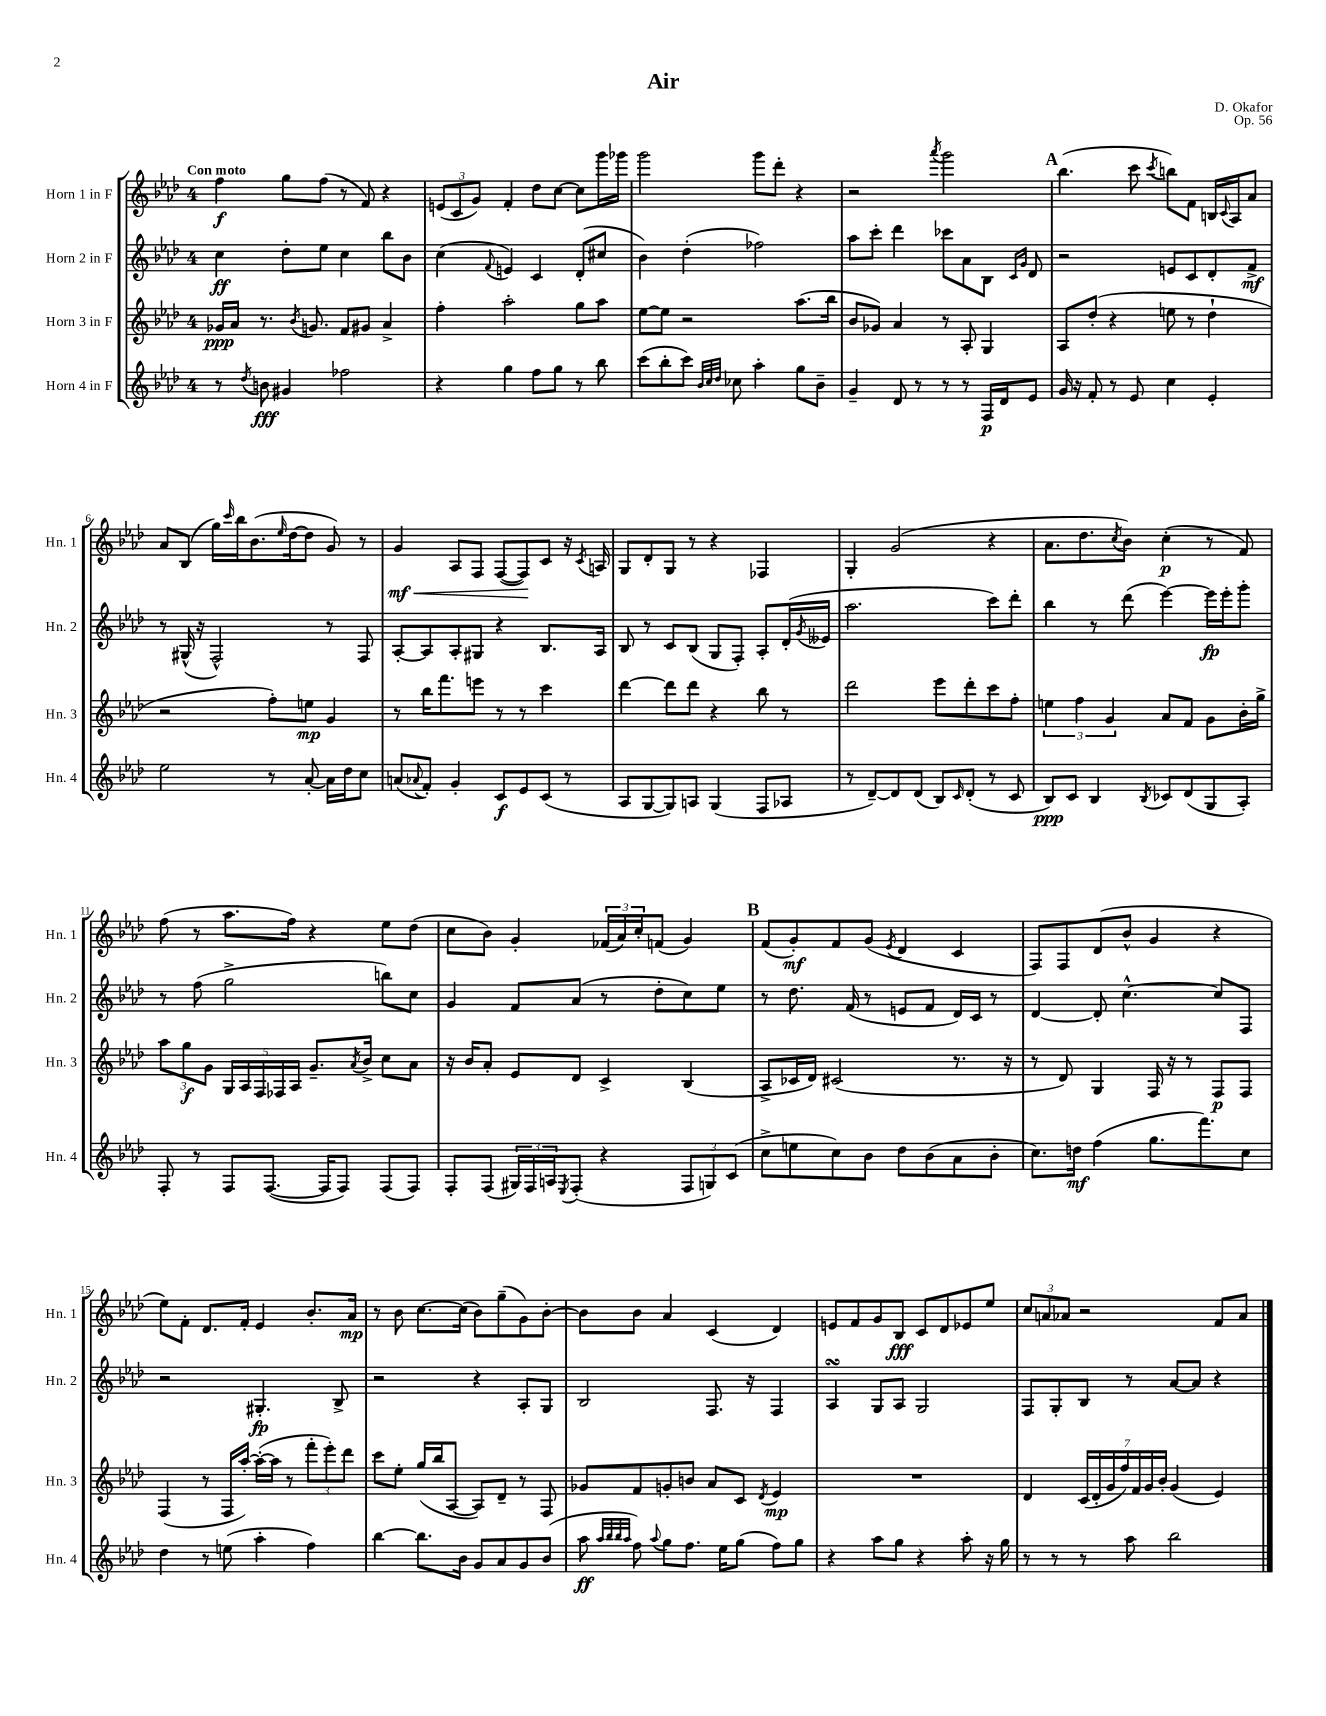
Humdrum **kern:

**kern	**kern	**kern	**kern
*staff4	*staff3	*staff2	*staff1
*clefG2	*clefG2	*clefG2	*clefG2
*k[b-e-a-d-]	*k[b-e-a-d-]	*k[b-e-a-d-]	*k[b-e-a-d-]
*M4/4	*M4/4	*M4/4	*M4/4
8r	16g-	4cc	4ff
.	16a-	.	.
8qdd-	.	.	.
8b	8.r	.	.
4g#	.	8dd-'	8gg
.	8qb-	.	.
.	8.g	.	.
.	.	8ee-	(8ff
2ff-	8f	4cc	8r
.	8g#	.	8f)
.	4a-^	8bb-	4r
.	.	8b-	.
=	=	=	=
4r	4ff'	(4cc	(12e
.	.	.	12c
.	.	.	12g)
.	.	8qqf	.
4gg	2aa-'	4e)	4f'
8ff	.	4c	8dd-
8gg	.	.	[8cc
8r	8gg	(8d-'	8cc]
8bb-	8aa-	8cc#	16ggg
.	.	.	16ggg-
=	=	=	=
(8ccc	[8ee-	4b-)	2ggg
8bb-'	8ee-]	.	.
8ccc)	2r	(4dd-'	.
32qqb-	.	.	.
32qqcc	.	.	.
32qqdd-	.	.	.
8cc-	.	.	.
4aa-'	.	2ff-)	8ggg
.	.	.	8ddd-'
8gg	(8.aa-	.	4r
8b-~	.	.	.
.	16bb-	.	.
=	=	=	=
4g~	8b-	8aa-	2r
.	8g-)	8ccc'	.
8d-	4a-	4ddd-	.
8r	.	.	.
.	.	.	8qaaa-
8r	8r	8ccc-	2ggg
8r	8A-'	8a-	.
16F	4G	8B-	.
16d-	.	.	.
.	.	16qqc	.
.	.	16qqg	.
8e-	.	8d-	.
=	=	=	=
16g	8A-	2r	(4.bb-
16r	.	.	.
8f'	(8dd-'	.	.
8r	4r	.	.
8e-	.	.	8ccc
.	.	.	8qccc
4cc	8ee	8e	8bb)
.	8r	8c	8f
4e-'	4dd-`	8d-'	16B
.	.	.	8qqc
.	.	.	16A-
.	.	8f^	8a-
=	=	=	=
2ee-	2r	8r	8a-
.	.	(16G#^^	(8B-
.	.	16r	.
.	.	2F^^)	16gg)
.	.	.	16qqccc
.	.	.	16bb-
.	.	.	(8.b-
8r	8ff')	.	.
.	.	.	16qqee-
.	.	.	[16dd-
[8a-'	8ee	.	8dd-]
16a-]	4g	8r	8g)
16dd-	.	.	.
8cc	.	8F	8r
=	=	=	=
(8a	8r	[8A-'	4g
8qqa-	.	.	.
8f')	16bb-	8A-]	.
.	8.fff	.	.
4g'	.	8A-'	8A-
.	8eee	8G#	8F
8c	8r	4r	([8F
8e-	8r	.	8F])
(8c	4ccc	8.B-	8c
8r	.	.	16r
.	.	.	8qc
.	.	16A-	16A
=	=	=	=
8A-	[4ddd-	8B-	8G
[8G	.	8r	8d-'
8G])	8ddd-]	8c	8G
8A	8ddd-	(8B-	8r
(4G	4r	8G	4r
.	.	8F')	.
8F	8bb-	8A-'	4F-
8A-	8r	(16d-'	.
.	.	8qg	.
.	.	16e--	.
=	=	=	=
8r	2ddd-	2.aa-	4G'
[8d-~)	.	.	.
8d-]	.	.	(2g
(8d-	.	.	.
8B-)	8eee-	.	.
16qqc	.	.	.
(8d-'	8ddd-'	.	.
8r	8ccc	8ccc)	4r
8c	8ff'	8ddd-'	.
=	=	=	=
8B-)	6ee	4bb-	8.a-
8c	.	.	.
.	6ff	.	.
.	.	.	8.dd-
4B-	.	8r	.
.	6g	.	.
.	.	.	8qcc
.	.	(8ddd-	8b-)
8qB-	.	.	.
8c-	8a-	[4eee-)	(4cc'
(8d-	8f	.	.
8G	8g	16eee-]	8r
.	.	16eee-'	.
8A-')	16b-'	8ggg'	8f)
.	16gg^	.	.
=	=	=	=
8F'	12aa-	8r	(8ff
.	12gg	.	.
8r	.	(8ff	8r
.	12g	.	.
8F	20G	2gg^	8.aa-
.	20A-	.	.
.	20F	.	.
([8.F	.	.	.
.	20F-	.	.
.	.	.	16ff)
.	20A-	.	.
.	8.g~	.	4r
16F]	.	.	.
8F)	.	.	.
.	8qa-	.	.
.	16b-^	.	.
(8F	8cc	8bb)	8ee-
8F)	8a-	8cc	(8dd-
=	=	=	=
8F'	16r	4g	8cc
.	16b-	.	.
(8F	8a-'	.	8b-)
24G#)	8e-	8f	4g'
24F	.	.	.
24A	.	.	.
8qE-	.	.	.
(8F'	8d-	(8a-	.
4r	4c^	8r	(24f-
.	.	.	24a-)
.	.	.	24cc'
.	.	8dd-'	(8f
12F	(4B-	8cc)	4g)
12G)	.	.	.
.	.	8ee-	.
(12c	.	.	.
=	=	=	=
8cc^	8A-^	8r	(8f
8ee	16c-	8.dd-	8g')
.	16d-)	.	.
8cc)	(2c#	.	8f
.	.	(16f	.
8b-	.	8r	(8g
.	.	.	8qe-
8dd-	.	8e	4d-
(8b-	.	8f	.
8a-	8.r	16d-)	4c
.	.	16c	.
8b-'	.	8r	.
.	16r	.	.
=	=	=	=
8.cc)	8r	[4d-	8F)
.	8d-)	.	8F
16dd	.	.	.
(4ff	4G	8d-']	(8d-
.	.	[4.cc^^	8b-^^
8.gg	16F	.	4g
.	16r	.	.
.	8r	.	.
8.fff)	.	.	.
.	8F	8cc]	4r
8cc	8F	8F	.
=	=	=	=
4dd-	(4F	2r	8ee-)
.	.	.	8f'
8r	8r	.	8.d-
(8ee	16F	.	.
.	[16aa-')	.	16f'
4aa-'	(16aa-'_	4.G#'	4e-
.	16aa-]	.	.
.	8r	.	.
4ff)	12fff'	.	8.b-'
.	12eee-')	.	.
.	.	8B-^	.
.	12ddd-	.	.
.	.	.	16a-
=	=	=	=
[4bb-	8ccc	2r	8r
.	8ee-'	.	8b-
8.bb-]	(16gg	.	[8.cc
.	16bb-	.	.
.	[8A-	.	.
16b-	.	.	(16cc]
8g	8A-])	4r	8b-)
8a-	8d-~	.	(8gg~
8g	8r	8A-'	8g)
(8b-	8F	8G	[8b-'
=	=	=	=
8aa-	8g-	2B-	8b-]
32qqaa-	.	.	.
32qqbb-	.	.	.
32qqbb-	.	.	.
32qqaa-	.	.	.
8ff)	8f	.	8b-
8qqaa-	.	.	.
8gg	8g'	.	4a-
8.ff	8b	.	.
.	8a-	8.F	(4c
16ee-	.	.	.
(8gg	8c	.	.
.	.	16r	.
.	8qd-	.	.
8ff)	4e-	4F	4d-)
8gg	.	.	.
=	=	=	=
4r	1r	4A-	8e
.	.	.	8f
8aa-	.	8G	8g
8gg	.	8A-	8B-
4r	.	2G	8c
.	.	.	8d-
8aa-'	.	.	8e-
16r	.	.	8ee-
16gg	.	.	.
=	=	=	=
8r	4d-	8F	12cc
.	.	.	12a
8r	.	8G'	.
.	.	.	12a-
8r	(28c	8B-	2r
.	28d-'	.	.
.	28g	.	.
.	28ff)	.	.
8aa-	.	8r	.
.	28f	.	.
.	28g	.	.
.	28b-'	.	.
2bb-	(4g	[8a-	.
.	.	8a-]	.
.	4e-)	4r	8f
.	.	.	8a-
==	==	==	==
*-	*-	*-	*-
